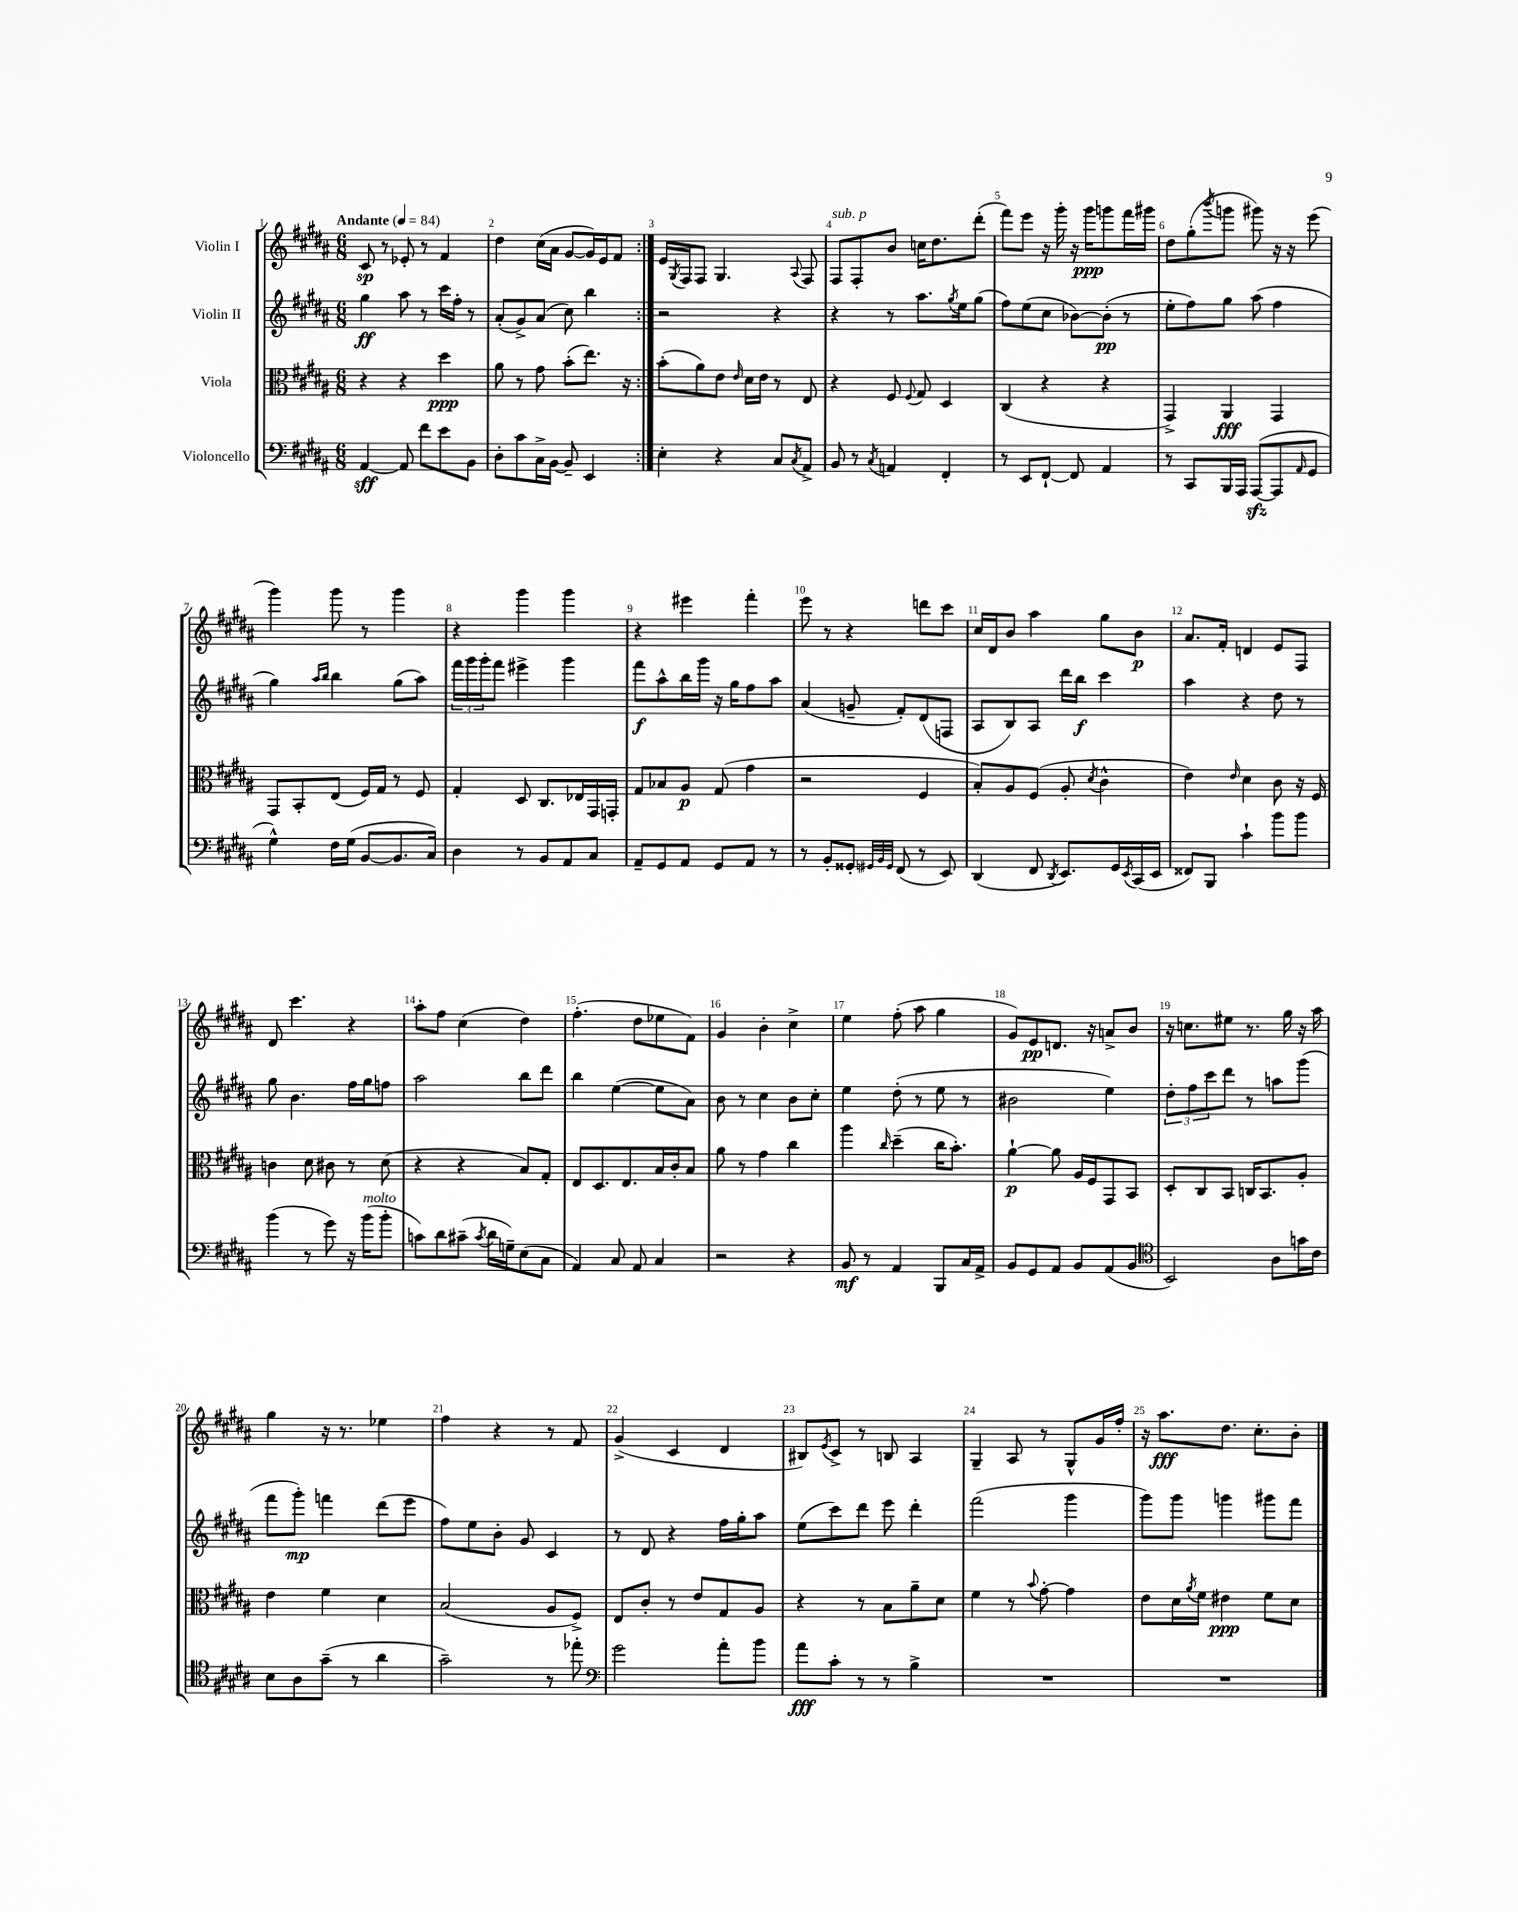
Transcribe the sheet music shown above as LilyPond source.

<<
\new StaffGroup <<
\new Staff = "s0" \with { instrumentName = "Violin I" } {
    \clef treble \key b \major \numericTimeSignature \time 6/8 \tempo "Andante" 4 = 84
    \repeat volta 2 { cis'8\sp r8 ees'8-. r8 fis'4 |
    dis''4 cis''16( ais'16 gis'8~ gis'16) e'16 fis'8 | }
    e'16 \acciaccatura { gis8 } fis16 fis8 gis4. \appoggiatura { ais8 } fis8 |
    fis8^\markup { \italic "sub. p" } fis8-. b'8 c''16 dis''8. dis'''8-.( |
    fis'''8) e'''8 r16 gis'''16-. r16 gis'''16\ppp g'''8 fis'''16 gis'''16 |
    dis''8 gis''8-.( \acciaccatura { b'''8 } g'''8 gis'''8) r16 r16 e'''8( |
    gis'''4) gis'''8 r8 gis'''4 |
    r4 gis'''4 gis'''4 |
    r4 eis'''4 fis'''4-. |
    e'''8 r8 r4 d'''8 cis'''8 |
    cis''16 dis'16 b'8 ais''4 gis''8 b'8\p |
    ais'8. fis'16-. d'4 e'8 fis8 |
    dis'8 cis'''4. r4 |
    ais''8-. fis''8 cis''4( dis''4) |
    fis''4.-.( dis''8 ees''8 fis'8) |
    gis'4 b'4-. cis''4-> |
    e''4 fis''8-.( ais''8 gis''4 |
    gis'8) e'8\pp d'8. r16 a'8-> b'8 |
    r16 c''8. eis''8 r8. gis''16 r16 ais''16 |
    gis''4 r16 r8. ees''4 |
    fis''4 r4 r8 fis'8 |
    gis'4->( cis'4 dis'4 |
    bis8) \acciaccatura { e'8 } cis'8-> r8 b8 ais4 |
    gis4-- ais8 r8 gis8-^ gis'16 fis''16-. |
    r16 ais''8.\fff dis''8. cis''8.-. b'8-. \bar "|." |
}
\new Staff = "s1" \with { instrumentName = "Violin II" } {
    \clef treble \key b \major \numericTimeSignature \time 6/8
    \repeat volta 2 { gis''4\ff ais''8 r8 cis'''16 fis''16-. r8 |
    ais'8-.( gis'8->) ais'8( cis''8) b''4 | }
    r2 r4 |
    r4 r8 ais''8. \acciaccatura { gis''8 } e''16 gis''8( |
    fis''8) e''8( cis''8 bes'8~) bes'8-.\pp( r8 |
    e''8-. fis''8) gis''8 ais''8( fis''4 |
    gis''4) \grace { ais''16 b''16 } b''4 gis''8( ais''8) |
    \tuplet 3/2 { fis'''16 gis'''16 gis'''16-. } fis'''8 eis'''4-> gis'''4 |
    fis'''8\f ais''8-^ b''16 gis'''16 r16 gis''16 fis''8 ais''8 |
    ais'4( g'8-- fis'8-.) dis'8( f8 |
    ais8 b8) ais8 dis'''16 b''16\f cis'''4 |
    ais''4 r4 dis''8 r8 |
    gis''8 b'4. fis''16 gis''16 f''8 |
    ais''2 b''8 dis'''8 |
    b''4 e''4~( e''8 ais'8) |
    b'8 r8 cis''4 b'8 cis''8-. |
    e''4 dis''8-.( r8 e''8 r8 |
    bis'2 e''4) |
    \tuplet 3/2 { dis''8-. fis''8 cis'''8 } dis'''8 r8 a''8 gis'''8( |
    fis'''8 gis'''8-.\mp) f'''4 dis'''8( e'''8 |
    fis''8) e''8 b'8-. gis'8 cis'4 |
    r8 dis'8 r4 fis''16 gis''16-. ais''8 |
    e''8( cis'''8) dis'''8 e'''8 dis'''4-. |
    fis'''2( gis'''4 |
    gis'''8) gis'''8 g'''4 gis'''8 fis'''8 \bar "|." |
}
\new Staff = "s2" \with { instrumentName = "Viola" } {
    \clef alto \key b \major \numericTimeSignature \time 6/8
    \repeat volta 2 { r4 r4 dis''4\ppp |
    ais'8 r8 gis'8 b'8-.( e''8.) r16 | }
    b'8-.( ais'8) e'8 \grace { e'16 } dis'16 e'16 r8 e8 |
    r4 fis8 \appoggiatura { fis8 } gis8 dis4 |
    cis4( r4 r4 |
    gis,4->) ais,4\fff gis,4 |
    gis,8 b,8-. e8( fis16) gis16 r8 fis8 |
    gis4-. dis8 cis8. ees16 gis,16 g,16-. |
    gis8 bes8 ais8\p gis8( gis'4 |
    r2 fis4 |
    b8-.) ais8 fis8( ais8-. \acciaccatura { dis'8 } cis'4-^ |
    e'4) \grace { e'16 } dis'4 cis'8 r16 fis16 |
    c'4 dis'8 cis'8 r8 dis'8( |
    r4 r4 b8) gis8-. |
    e8 dis8. e8. b16 cis'16-. b8 |
    ais'8 r8 gis'4 cis''4 |
    ais''4 \grace { cis''16 } dis''4--( cis''16 b'8.-.) |
    ais'4~-!\p ais'8 ais16 fis16 gis,8 b,8 |
    dis8-. cis8 b,8 c16 b,8. ais8-. |
    e'4 fis'4 dis'4 |
    b2( ais8 fis8->) |
    e8 cis'8-. r8 e'8 gis8 ais8 |
    r4 r8 b8 ais'8-- dis'8 |
    fis'4 r8 \appoggiatura { b'8 } gis'8~-. gis'4 |
    e'8 dis'16 \acciaccatura { ais'8 } fis'16 eis'4\ppp fis'8 dis'8 \bar "|." |
}
\new Staff = "s3" \with { instrumentName = "Violoncello" } {
    \clef bass \key b \major \numericTimeSignature \time 6/8
    \repeat volta 2 { ais,4~\sff ais,8 fis'8 e'8 b,8 |
    dis8-. cis'8 cis16-> b,16~ b,8-- e,4 | }
    e4-. r4 cis8 \acciaccatura { cis8 } ais,8-> |
    b,8 r8 \acciaccatura { cis8 } a,4 fis,4-. |
    r8 e,8 fis,8~-! fis,8 ais,4 |
    r8 cis,8 b,,16 ais,,16 ais,,8~\sfz( ais,,8 \grace { ais,16 } gis,8 |
    gis4-^) fis16 gis16( b,8~ b,8. cis16) |
    dis4 r8 b,8 ais,8 cis8 |
    ais,8-- gis,8 ais,8 gis,8 ais,8 r8 |
    r8 b,8-. gisis,8-. \grace { gis,32 b,32 gis,32 } fis,8( r8 e,8) |
    dis,4( fis,8 \acciaccatura { dis,8 } e,8.) gis,16 \acciaccatura { e,8 } cis,16( e,16 |
    fisis,8) b,,8 cis'4-! b'8 b'8 |
    b'4( r8 gis'8) r16 b'16^\markup { \italic "molto" }( b'8-. |
    c'8) dis'8 cis'8--( \acciaccatura { cis'8 } dis'16 g16--) e8( cis8 |
    ais,4) cis8 ais,8 cis4 |
    r2 r4 |
    b,8\mf r8 ais,4 b,,8 cis16 ais,16-> |
    b,8 gis,8 ais,8 b,8 ais,8( b,8 |
    \clef tenor b,2) ais8 g'16 cis'16 |
    b8 ais8 gis'8--( r8 ais'4 |
    gis'2--) r8 ees''8-. |
    \clef bass gis'2 ais'8-. b'8 |
    ais'8\fff cis'8-. r8 r8 b4-> |
    R2. |
    R2. \bar "|." |
}
>>
>>
\layout { \context { \Score \override BarNumber.break-visibility = ##(#f #t #t) barNumberVisibility = #all-bar-numbers-visible } }
